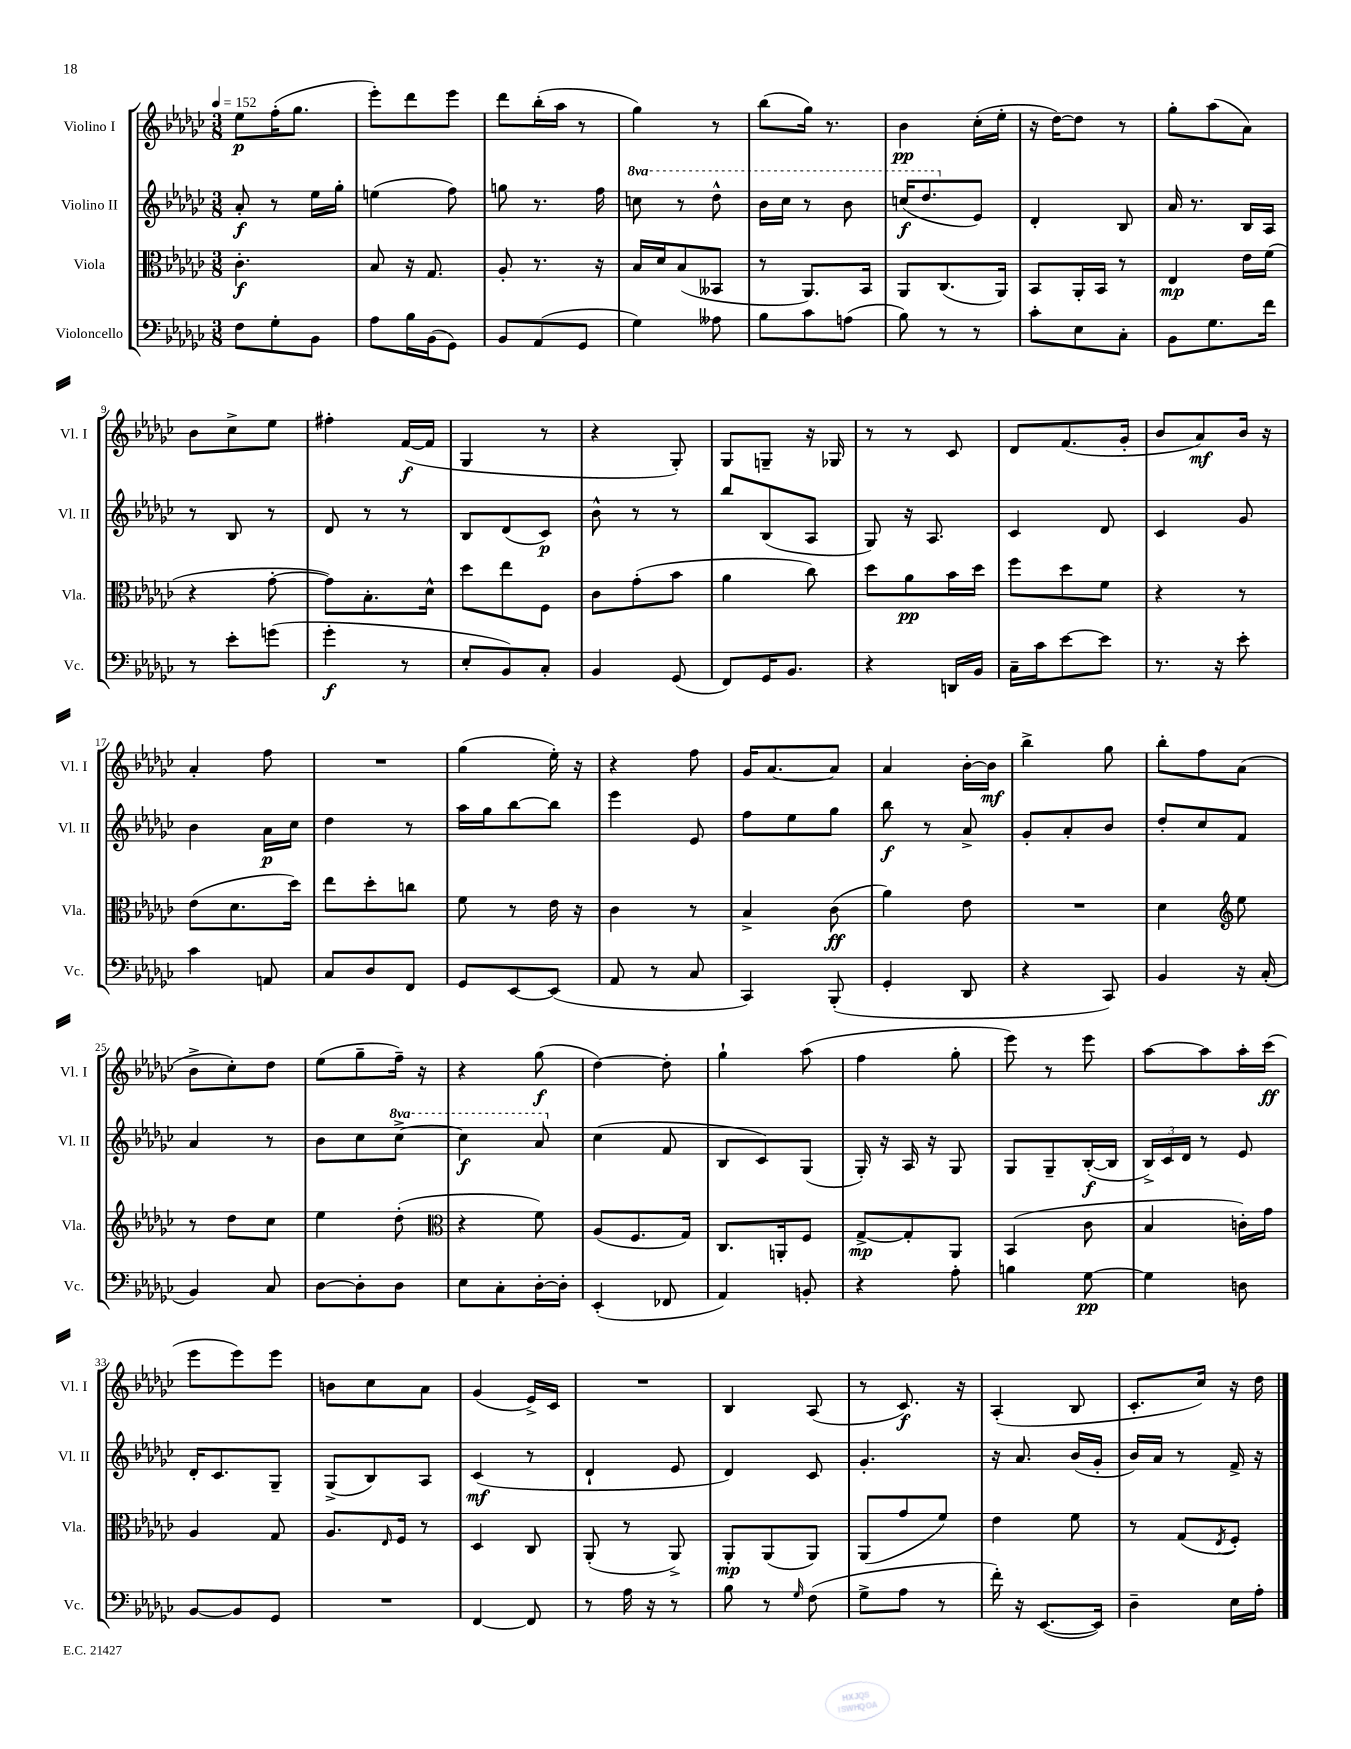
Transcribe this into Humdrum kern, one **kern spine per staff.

**kern	**kern	**kern	**kern
*staff4	*staff3	*staff2	*staff1
*clefF4	*clefC3	*clefG2	*clefG2
*k[b-e-a-d-g-c-]	*k[b-e-a-d-g-c-]	*k[b-e-a-d-g-c-]	*k[b-e-a-d-g-c-]
*M3/8	*M3/8	*M3/8	*M3/8
*MM152	*MM152	*MM152	*MM152
8F	4.c-'	8a-'	8ee-
8G-'	.	8r	(16ff'
.	.	.	8.gg-
8BB-	.	16ee-	.
.	.	16gg-'	.
=	=	=	=
8A-	8B-	(4ee	8eee-')
16B-	16r	.	8ddd-
(16BB-	8.G-	.	.
8GG-)	.	8ff)	8eee-
=	=	=	=
8BB-	8A-'	8gg	8ddd-
(8AA-	8.r	8.r	(16bb-'
.	.	.	16aa-
8GG-	.	.	8r
.	16r	16ff	.
=	=	=	=
4G-)	16B-	8ccc	4gg-)
.	16d-	.	.
.	(8B-	8r	.
8A--	8BB--	8ddd-^^	8r
=	=	=	=
8B-	8r	16bb-	(8bb-
.	.	16ccc-	.
8c-	8.AA-)	8r	16gg-)
.	.	.	8.r
(8A	.	8bb-	.
.	16BB-	.	.
=	=	=	=
8B-)	8AA-	(16ccc	4b-
.	.	8.ddd-	.
8r	(8.C-	.	.
8r	.	8e-)	(16cc-'
.	16AA-)	.	16ee-'
=	=	=	=
8c-'	8BB-	4d-'	16r
.	.	.	[16dd-)
8E-	16AA-'	.	8dd-]
.	16BB-	.	.
8C-'	8r	8B-	8r
=	=	=	=
8BB-	4E-	16a-	8gg-'
.	.	8.r	.
8.G-	.	.	(8aa-
.	16e-	16B-	8a-)
16f	(16f	16A-	.
=	=	=	=
8r	4r	8r	8b-
8e-'	.	8B-	8cc-^
(8g	[8g-'	8r	8ee-
=	=	=	=
4g-'	8g-])	8d-	4ff#'
.	8.B-'	8r	.
8r	.	8r	([16f
.	16d-^^	.	16f]
=	=	=	=
8E-'	8dd-	8B-	4G-
8BB-)	8ee-	(8d-	.
8C-'	8F	8c-)	8r
=	=	=	=
4BB-	8c-	8b-^^	4r
.	(8g-'	8r	.
(8GG-	8b-	8r	8G-')
=	=	=	=
8FF)	4a-	8bb-	8G-
16GG-	.	(8B-	8G~
8.BB-	.	.	.
.	8cc-)	8A-	16r
.	.	.	16G-
=	=	=	=
4r	8dd-	8G-)	8r
.	8a-	16r	8r
.	.	8.A-	.
16DD	16b-	.	8c-
16BB-	16dd-	.	.
=	=	=	=
16C-~	8ff	4c-	8d-
16c-	.	.	.
[8e-	8dd-	.	(8.f
8e-]	8f	8d-	.
.	.	.	16g-'
=	=	=	=
8.r	4r	4c-	8b-
.	.	.	8a-)
16r	.	.	.
8e-'	8r	8g-	16b-
.	.	.	16r
=	=	=	=
4c-	(8e-	4b-	4a-'
.	8.d-	.	.
8AA	.	16a-	8ff
.	16dd-)	16cc-	.
=	=	=	=
8C-	8ee-	4dd-	4.r
8D-	8dd-'	.	.
8FF	8cc	8r	.
=	=	=	=
8GG-	8f	16aa-	(4gg-
.	.	16gg-	.
[8EE-	8r	[8bb-	.
(8EE-]	16e-	8bb-]	16ee-')
.	16r	.	16r
=	=	=	=
8AA-	4c-	4eee-	4r
8r	.	.	.
8C-	8r	8e-	8ff
=	=	=	=
4CC-)	4B-^	8ff	16g-
.	.	.	[8.a-
.	.	8ee-	.
(8BBB-'	(8c-	8gg-	8a-]
=	=	=	=
4GG-'	4a-)	8bb-	4a-
.	.	8r	.
8DD-	8e-	8a-^	[16b-'
.	.	.	16b-]
=	=	=	=
4r	4.r	8g-'	4bb-^
.	.	8a-'	.
8CC-)	.	8b-	8gg-
=	=	=	=
4BB-	4d-	8dd-'	8bb-'
.	.	8cc-	8ff
*	*clefG2	*	*
16r	8ee-	8f	(8a-
(16C-'	.	.	.
=	=	=	=
4BB-)	8r	4a-	8b-^
.	8dd-	.	8cc-')
8C-	8cc-	8r	8dd-
=	=	=	=
[8D-	4ee-	8b-	(8ee-
8D-']	.	8cc-	8gg-~
8D-	(8dd-'	[8ccc-^	16ff~)
.	.	.	16r
=	=	=	=
*	*clefC3	*	*
8E-	4r	4ccc-]	4r
8C-'	.	.	.
[16D-'	8f)	8aa-	(8gg-
16D-']	.	.	.
=	=	=	=
(4EE-'	(8A-	(4cc-	[4dd-)
.	8.F	.	.
8FF-	.	8f	8dd-']
.	16G-)	.	.
=	=	=	=
4AA-)	8.C-	8B-	4gg-`
.	.	8c-)	.
.	16AA'	.	.
8BB'	8F	(8G-	(8aa-
=	=	=	=
4r	[8G-^	16G-')	4ff
.	.	16r	.
.	8G-']	16A-	.
.	.	16r	.
8A-'	8AA-	8G-	8gg-'
=	=	=	=
4B	(4BB-	8G-	8eee-)
.	.	8G-~	8r
[8G-	8c-	([16B-'	8eee-
.	.	16B-]	.
=	=	=	=
4G-]	4B-	24B-^)	[8aa-
.	.	24c-	.
.	.	24d-	.
.	.	8r	8aa-]
8D	16c')	8e-	16aa-'
.	16g-	.	(16ccc-
=	=	=	=
[8BB-	4A-	16d-'	8eee-
.	.	8.c-	.
8BB-]	.	.	8eee-)
8GG-	8G-	8G-~	8eee-
=	=	=	=
4.r	8.A-	(8G-^	8b
.	.	8B-)	8cc-
.	16qqE-	.	.
.	16F	.	.
.	8r	8A-	8a-
=	=	=	=
[4FF	4D-	(4c-	(4g-
8FF]	8C-	8r	16e-^)
.	.	.	16c-
=	=	=	=
8r	(8AA-'	4d-`	4.r
16A-	8r	.	.
16r	.	.	.
8r	8AA-^)	8e-	.
=	=	=	=
8B-	8AA-'	4d-)	4B-
8r	(8AA-	.	.
16qqG-	.	.	.
(8F	8AA-)	8c-	(8A-
=	=	=	=
8G-^	(8AA-	4.g-'	8r
8A-	8g-	.	8.c-)
8r	8f)	.	.
.	.	.	16r
=	=	=	=
16f')	4e-	16r	(4A-'
16r	.	8.a-	.
([8.EE-	.	.	.
.	8f	(16b-	8B-
16EE-])	.	16g-'	.
=	=	=	=
4D-~	8r	16b-)	8.c-'
.	.	16a-	.
.	(8G-	8r	.
.	.	.	16cc-)
.	8qE-	.	.
16E-	8F')	16f^	16r
16A-'	.	16r	16dd-
==	==	==	==
*-	*-	*-	*-
